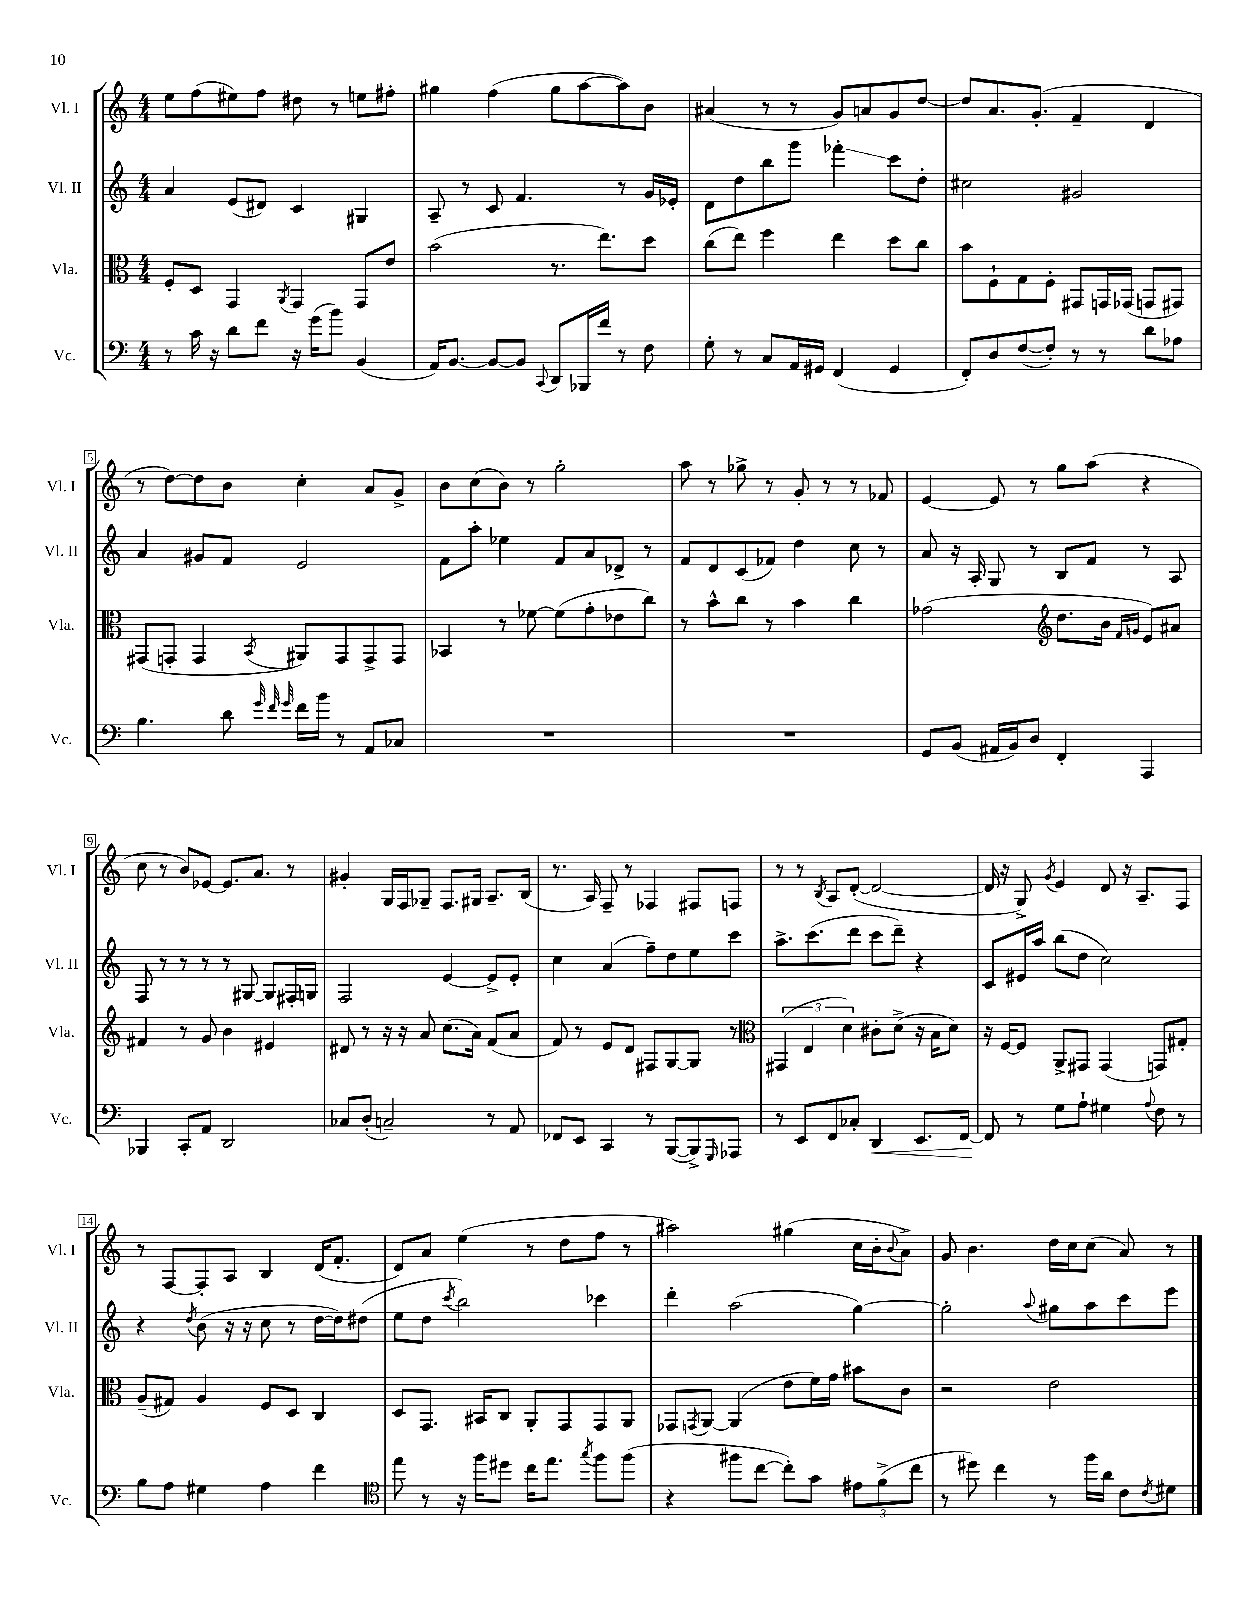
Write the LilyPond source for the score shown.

<<
\new StaffGroup <<
\new Staff = "s0" \with { instrumentName = "Vl. I" shortInstrumentName = "Vl. I" } {
    \clef treble \key c \major \numericTimeSignature \time 4/4
    e''8 f''8( eis''8) f''8 dis''8 r8 e''8 fis''8-. |
    gis''4 f''4( gis''8 a''8~ a''8) b'8 |
    ais'4( r8 r8 g'8) a'8 g'8 d''8~ |
    d''8 a'8. g'8.-.( f'4-- d'4 |
    r8 d''8~) d''8 b'8 c''4-. a'8 g'8-> |
    b'8 c''8( b'8) r8 g''2-. |
    a''8 r8 ges''8-> r8 g'8-. r8 r8 fes'8 |
    e'4~ e'8 r8 g''8 a''8( r4 |
    c''8 r8 b'8) ees'8~ ees'8. a'8. r8 |
    gis'4-. g16 f16 ges8-- f8. gis16 a8.-- b16( |
    r8. a16) f8-- r8 fes4 fis8 f8 |
    r8 r8 \acciaccatura { b8 } a8 d'8~-.( d'2~ |
    d'16 r16 g8->) \acciaccatura { g'8 } e'4 d'8 r16 a8.-- f8 |
    r8 f8~ f8-. a8 b4 d'16( f'8.-. |
    d'8) a'8 e''4( r8 d''8 f''8 r8 |
    ais''2) gis''4( c''16 b'16-. \appoggiatura { b'8 } a'8->) |
    g'8 b'4. d''16 c''16 c''8( a'8) r8 \bar "|." |
}
\new Staff = "s1" \with { instrumentName = "Vl. II" shortInstrumentName = "Vl. II" } {
    \clef treble \key c \major \numericTimeSignature \time 4/4
    a'4 e'8( dis'8) c'4 gis4 |
    a8-- r8 c'8 f'4. r8 g'16 ees'16-. |
    d'8 d''8 b''8 g'''8 fes'''4-.\glissando c'''8 d''8-. |
    cis''2 gis'2 |
    a'4 gis'8 f'8 e'2 |
    f'8 a''8-. ees''4 f'8 a'8 des'8-> r8 |
    f'8 d'8 c'8( fes'8) d''4 c''8 r8 |
    a'8 r16 a16-. g8 r8 b8 f'8 r8 a8 |
    f8 r8 r8 r8 r8 gis8~ gis8 fis16-. g16 |
    f2 e'4~ e'8-> e'8-. |
    c''4 a'4( f''8--) d''8 e''8 c'''8 |
    a''8.-> c'''8.( d'''8 c'''8 d'''8--) r4 |
    c'8 eis'16 a''16 b''8( d''8 c''2) |
    r4 \acciaccatura { d''8 } b'8( r16 r16 c''8 r8 d''16~ d''16) dis''8( |
    e''8 d''8 \acciaccatura { c'''8 } b''2) ces'''4 |
    d'''4-. a''2( g''4~) |
    g''2-. \appoggiatura { a''8 } gis''8 a''8 c'''8 e'''8 \bar "|." |
}
\new Staff = "s2" \with { instrumentName = "Vla." shortInstrumentName = "Vla." } {
    \clef alto \key c \major \numericTimeSignature \time 4/4
    f8-. d8 g,4 \acciaccatura { a,8 } g,4 g,8 e'8 |
    b'2( r8. e''8.) d''8 |
    c''8( e''8) f''4 e''4 d''8 c''8 |
    b'8 f8-! g8 f8-. gis,8 g,16 ges,16( g,8 gis,8) |
    gis,8( g,8-. g,4 \acciaccatura { b,8 } ais,8) g,8 g,8-> g,8 |
    bes,4 r8 fes'8~ fes'8( g'8-. ees'8 c''8) |
    r8 b'8-^ c''8 r8 b'4 c''4 |
    ges'2( \clef treble d''8. b'16 \grace { f'16 g'16 } e'8) ais'8 |
    fis'4 r8 g'8 b'4 eis'4 |
    dis'8 r8 r16 r16 a'8 c''8.( a'16) f'8( a'8 |
    f'8) r8 e'8 d'8 fis8 g8~ g8 r8 |
    \clef alto \tuplet 3/2 { gis,4( e4 d'4) } cis'8-. d'8->( r16 b16 d'8) |
    r16 f16~ f8 a,8-> gis,8 gis,4( g,8) gis8-. |
    a8--( gis8) a4 f8 d8 c4 |
    d8 g,8. bis,16 c8 a,8-. g,8 g,8 a,8 |
    ges,8 \acciaccatura { g,8 } a,8~ a,4( e'8 f'16) g'16 bis'8 c'8 |
    r2 e'2 \bar "|." |
}
\new Staff = "s3" \with { instrumentName = "Vc." shortInstrumentName = "Vc." } {
    \clef bass \key c \major \numericTimeSignature \time 4/4
    r8 c'16 r16 d'8 f'8 r16 g'16( b'8) b,4( |
    a,16) b,8.~ b,8~ b,8 \appoggiatura { c,8 } d,8 bes,,16 f'16 r8 f8 |
    g8-. r8 c8 a,16 gis,16 f,4( gis,4 |
    f,8-.) d8 f8~( f8-.) r8 r8 d'8 aes8 |
    b4. d'8 \grace { g'32 f'32 g'32 } f'16 b'16 r8 a,8 ces8 |
    R1 |
    R1 |
    g,8 b,8( ais,16 b,16) d8 f,4-. a,,4 |
    bes,,4 c,8-. a,8 d,2 |
    ces8 d8-.( c2--) r8 a,8 |
    fes,8 e,8 c,4 r8 b,,8~( b,,8->) \grace { g,,16 } aes,,8 |
    r8 e,8 f,8 ces8-. d,4\< e,8. f,16~ |
    f,8\! r8 g8 a8-! gis4 \appoggiatura { a8 } f8 r8 |
    b8 a8 gis4 a4 f'4 |
    \clef tenor e''8 r8 r16 f''16 dis''8 c''16 e''8. \acciaccatura { g''8 } f''8 f''8( |
    r4 fis''8 c''8~ c''8-.) g'8 \tuplet 3/2 { eis'8 f'8->( c''8 } |
    r8 dis''8) c''4 r8 f''16 a'16 c'8 \acciaccatura { c'8 } dis'8 \bar "|." |
}
>>
>>
\layout { \context { \Score \override BarNumber.stencil = #(make-stencil-boxer 0.1 0.3 ly:text-interface::print) } }
